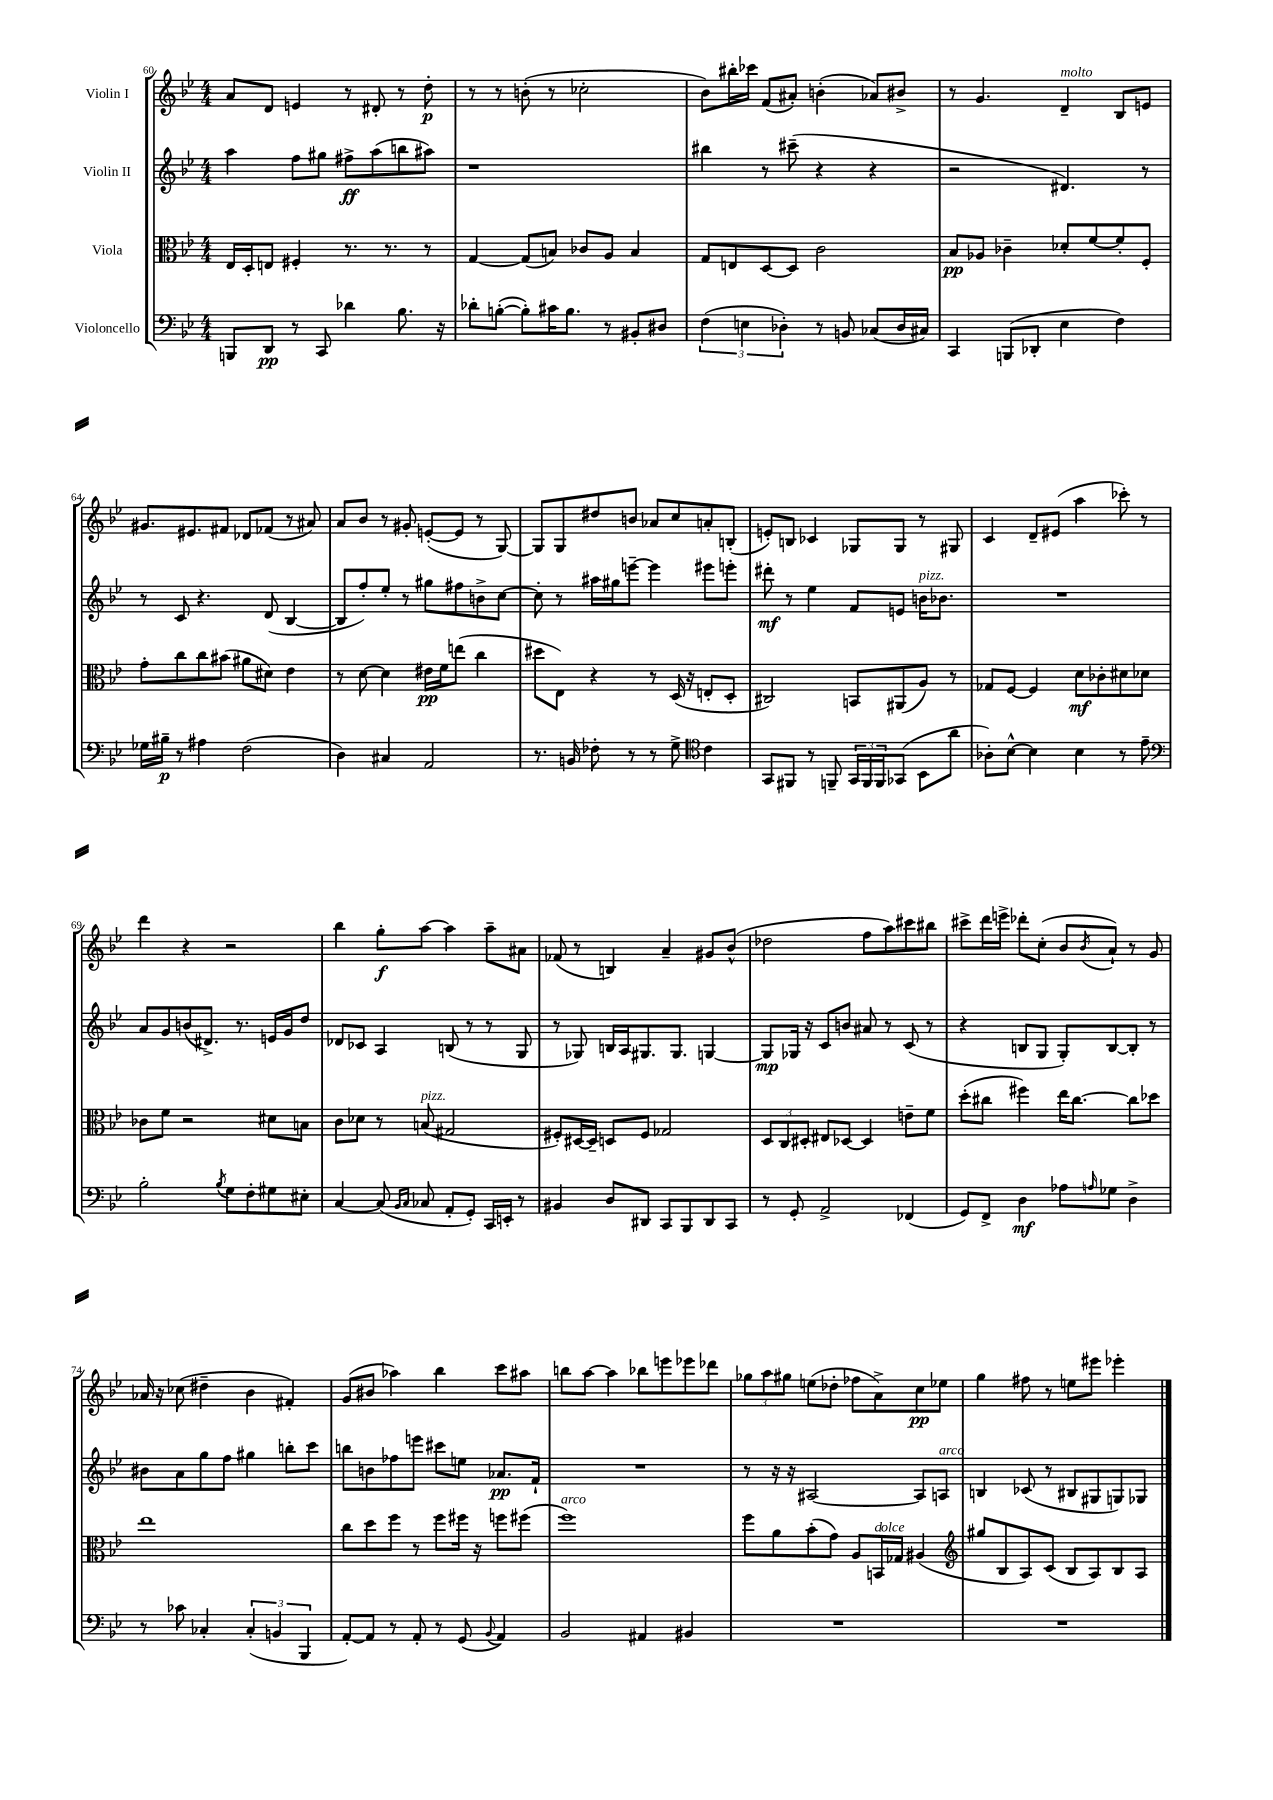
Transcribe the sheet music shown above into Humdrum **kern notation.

**kern	**kern	**kern	**kern
*staff4	*staff3	*staff2	*staff1
*clefF4	*clefC3	*clefG2	*clefG2
*k[b-e-]	*k[b-e-]	*k[b-e-]	*k[b-e-]
*M4/4	*M4/4	*M4/4	*M4/4
8BBB/L	16E-/LL	4aa\	8a/L
.	16D'/J	.	.
8DD/J	8E/J	.	8d/J
8r	4F#'/	8ff\L	4e/
8CC/	.	8gg#\J	.
4d-\	8.r	8ff#^\L	8r
.	.	(8aa\	8d#'/
.	8.r	.	.
8.B-\	.	8bb\	8r
.	8r	8aa#\J)	8dd'\
16r	.	.	.
=	=	=	=
8d-'\L	[4G/	1r	8r
([8B'\J	.	.	8r
8B'\]L)	(8G/]L	.	(8b'\
16c#\K	8B/J)	.	8r
8.B\J	.	.	.
.	8c-/L	.	2cc-'\
8r	8A/J	.	.
8BB#'/L	4B/	.	.
8D#/J	.	.	.
=	=	=	=
(6F\	8G/L	4bb#\	8b-\L)
.	8E/	.	16bb#'\L
6E\	.	.	.
.	.	.	16ccc-\JJ
.	[8D/	8r	(8f/L
6D-'\)	.	.	.
.	8D/]J	(8ccc#~\	8a#'/J)
8r	2c\	4r	(4b'\
8BB/	.	.	.
(8C-/L	.	4r	8a-/L)
16D-/L	.	.	8b#^/J
16C#/JJ)	.	.	.
=	=	=	=
4CC/	8B-/L	2r	8r
.	8A-/J	.	4.g/
(8BBB/L	4c-~\	.	.
8DD-'/J	.	.	.
4E-\	8d-'/L	4.d#/)	4d~/
.	[8f/	.	.
4F\)	8f'/]	.	8B-/L
.	8F'/J	8r	8e/J
=	=	=	=
16G-\LL	8g'\L	8r	8.g#/L
16B#~\JJ	.	.	.
8r	8cc\	8c/	.
.	.	.	8.e#/
4A#\	8cc\	4.r	.
.	(8b#\J	.	8f#/J
(2F\	8a#\L	.	8d-/L
.	8d#\J)	(8d/	(8f-/J
.	4e-\	[4B-/	8r
.	.	.	8a#/)
=	=	=	=
4D\)	8r	8B-/]L	8a/L
.	[8d\	8ff'/)	8b-/J
4C#/	4d\]	8ee-'/J	8r
.	.	8r	8g#'/
2AA/	16e#\LL	8gg#\L	([8e'/L
.	16f\J	.	.
.	(8ee\J	8ff#\	8e/]J
.	4cc\	8b^\	8r
.	.	[8cc\J	[8G/)
=	=	=	=
8.r	8dd#\L	8cc'\]	8G/]L
.	8E-\J)	8r	8G/
16BB/	.	.	.
8F-'\	4r	16aa#\LL	8dd#/
.	.	16gg#\J	.
8r	.	[8eee~\J	8b/J
8r	8r	4eee\]	8a-/L
8G^\	(16D/	.	8cc/
.	16r	.	.
*clefC4	*	*	*
4c\	8E'/L	8eee#\L	8a'/
.	8D'/J	8eee'\J	(8B'/J
=	=	=	=
8GG/L	2C#/)	8ddd#'\	8e'/L)
8FF#/J	.	8r	8B/J
8r	.	4ee-\	4c-/
8FF~/	.	.	.
24GG/LL	8BB/L	8f/L	8G-/L
24FF/	.	.	.
24FF/J	.	.	.
(8GG-/J	(8AA#/	8e/J	8G-/J
8BB-\L	8A/J)	16b\LK	8r
.	.	8.b-\J	.
8a\J	8r	.	8G#/
=	=	=	=
8A-'\L)	8G-/L	1r	4c/
[8B-^^\J	[8F/J	.	.
4B-\]	4F/]	.	8d~/L
.	.	.	(8e#/J
4B-\	8d\L	.	4aa\
.	8c-'\	.	.
8r	8d#\	.	8ccc-'\)
8e-~\	8d-\J	.	8r
=	=	=	=
*clefF4	*	*	*
2B-'\	8c-\L	8a/L	4ddd\
.	8f\J	8g/	.
.	2r	(8b/	4r
.	.	8.d#^/J)	.
8qB-/	.	.	.
8G\L	.	.	2r
.	.	8.r	.
8F'\	.	.	.
8G#\	8d#\L	16e/LL	.
.	.	16g/J	.
8E#'\J	8B\J	8dd/J	.
=	=	=	=
[4C/	8c\L	8d-/L	4bb-\
.	8d-\J	8c-/J	.
(8C/]	8r	4A/	8gg'\L
16qqBB-/LL	.	.	.
16qqC/JJ	.	.	.
8C-/	(8B/	.	[8aa\J
8AA'/L	2G#/	(8B/	4aa\]
8GG'/J)	.	8r	.
16CC/LL	.	8r	8aa~\L
16EE'/JJ	.	.	.
8r	.	8G/	8a#\J
=	=	=	=
4BB#/	8F#'/L)	8r	(8f-/
.	[16D#/L	8G-/)	8r
.	16D#~/]JJ	.	.
8D/L	8D/L	16B/LL	4B/)
.	.	16A/J	.
8DD#/J	8F#/J	8.G#/	.
8CC/L	2G-/	.	4a~/
.	.	8.G#/J	.
8BBB-/	.	.	.
8DD#/	.	[4G/	8g#/L
8CC/J	.	.	(8b-^^/J
=	=	=	=
8r	12D/L	8G/]L	2dd-\
.	12C/	.	.
8GG'/	.	16G-/Jk	.
.	12D#'/J	.	.
.	.	16r	.
2AA^/	8E#/L	8c/L	.
.	[8D-/J	8b/J	.
.	4D-/]	8a#/	8ff\L
.	.	8r	8aa\)
(4FF-/	8e~\L	(8c/	8ccc#\
.	8f\J	8r	8bb#\J
=	=	=	=
8GG/L)	(8dd'\L	4r	8ccc#^\L
8FF^/J	8cc#\J	.	16ddd\L
.	.	.	16eee^\JJ
4D\	4ff#\)	8B/L	8ddd-'\L
.	.	8G/J	(8cc'\J
8A-\L	16ee-\LK	8G'/L)	8b-/L
.	[8.cc#\J	.	.
16qqA/	.	.	8qb-/
8G-\J	.	[8B/	8a`/J)
4D^\	8cc#\]L	8B'/]J	8r
.	8dd-\J	8r	8g/
=	=	=	=
8r	1ee-	8b#\L	16a-/
.	.	.	16r
8c-\	.	8a\	(8cc-\
4C-'/	.	8gg\	4dd#~\
.	.	8ff\J	.
(6C-'/	.	4gg#\	4b-\
6BB/	.	.	.
.	.	8bb'\L	4f#'/)
6BBB-/	.	.	.
.	.	8ccc\J	.
=	=	=	=
[8AA'/L)	8cc\L	8bb\L	(8g/L
8AA/]J	8dd\	8b\	8b#/J
8r	8ff\J	8ff-\	4aa-\)
8AA'/	8r	8eee\J	.
8r	8ff\L	8ccc#\L	4bb-\
(8GG/	16ff#\Jk	8ee\J	.
.	16r	.	.
8qqBB-/	.	.	.
4AA/)	8ff\L	8.a-/L	8ccc\L
.	(8ff#\J	.	8aa#\J
.	.	16f`/Jk	.
=	=	=	=
2BB-/	1ff)	1r	8bb\L
.	.	.	[8aa\J
.	.	.	4aa\]
4AA#/	.	.	8bb-\L
.	.	.	8eee\
4BB#/	.	.	8eee-\
.	.	.	8ddd-\J
=	=	=	=
1r	8ff\L	8r	12gg-\L
.	.	.	12aa\
.	8a\	16r	.
.	.	.	12gg#\J
.	.	16r	.
.	(8b-'\	[2A#/	(8ee\L
.	8g\J)	.	8dd-'\J
.	8A/L	.	8ff-\L
.	16BB/L	.	8a^\)
.	16G-/JJ	.	.
.	(4A#/	8A#/]L	8cc\
.	.	8A/J	8ee-\J
=	=	=	=
*	*clefG2	*	*
1r	8gg#/L	4B/	4gg\
.	8B-/	.	.
.	8A/)	(8c-/	8ff#\
.	(8c/J	8r	8r
.	8B-/L	8B#/L	8ee\L
.	8A/)	8G#/	8eee#\J
.	8B-/	8G/)	4eee-'\
.	8A/J	8G-/J	.
==	==	==	==
*-	*-	*-	*-
